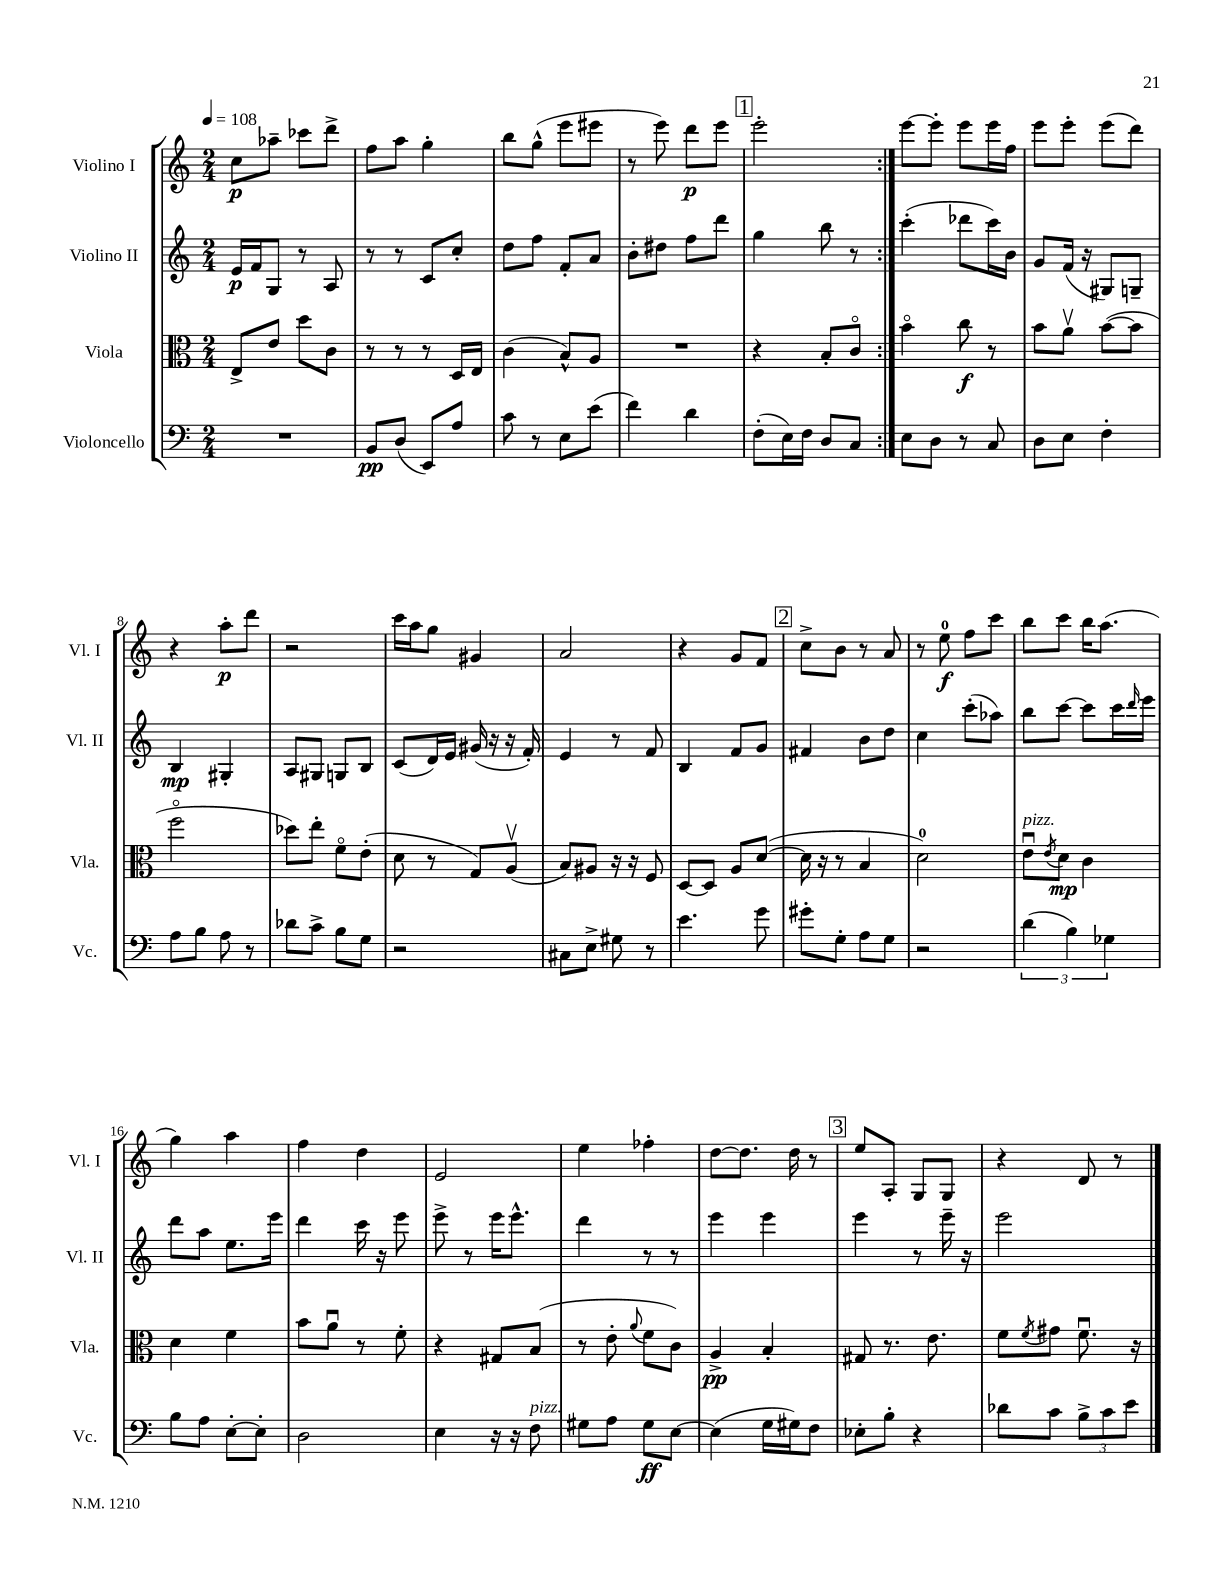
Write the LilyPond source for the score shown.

<<
\new StaffGroup <<
\new Staff = "s0" \with { instrumentName = "Violino I" shortInstrumentName = "Vl. I" } {
    \clef treble \key c \major \numericTimeSignature \time 2/4 \tempo 4 = 108
    \repeat volta 2 { c''8\p aes''8-- ces'''8 d'''8-> |
    f''8 a''8 g''4-. |
    b''8 g''8-^( e'''8 eis'''8 |
    r8 e'''8) d'''8\p e'''8 |
    \mark \markup { \box "1" } e'''2-. | }
    e'''8~ e'''8-. e'''8 e'''16 f''16 |
    e'''8 e'''8-. e'''8( d'''8) |
    r4 a''8-.\p d'''8 |
    r2 |
    c'''16 a''16 g''8 gis'4 |
    a'2 |
    r4 g'8 f'8 |
    \mark \markup { \box "2" } c''8-> b'8 r8 a'8 |
    r8 e''8-0\f f''8 c'''8 |
    b''8 c'''8 b''16 a''8.( |
    g''4) a''4 |
    f''4 d''4 |
    e'2 |
    e''4 fes''4-. |
    d''8~ d''8. d''16 r8 |
    \mark \markup { \box "3" } e''8 a8-. g8 g8 |
    r4 d'8 r8 \bar "|." |
}
\new Staff = "s1" \with { instrumentName = "Violino II" shortInstrumentName = "Vl. II" } {
    \clef treble \key c \major \numericTimeSignature \time 2/4
    \repeat volta 2 { e'16\p f'16 g8 r8 a8 |
    r8 r8 c'8 c''8-. |
    d''8 f''8 f'8-. a'8 |
    b'8-. dis''8 f''8 d'''8 |
    \mark \markup { \box "1" } g''4 b''8 r8 | }
    c'''4-.( des'''8 c'''16) b'16 |
    g'8 f'16( r16 gis8) g8-- |
    b4\mp gis4-. |
    a8 gis8 g8 b8 |
    c'8( d'16) e'16 gis'16( r16 r16 f'16-.) |
    e'4 r8 f'8 |
    b4 f'8 g'8 |
    \mark \markup { \box "2" } fis'4 b'8 d''8 |
    c''4 c'''8-.( aes''8) |
    b''8 c'''8~ c'''8 c'''16 \grace { d'''16 } e'''16 |
    d'''8 a''8 e''8. e'''16 |
    d'''4 c'''16 r16 e'''8 |
    e'''8-> r8 e'''16 e'''8.-^ |
    d'''4 r8 r8 |
    e'''4 e'''4 |
    \mark \markup { \box "3" } e'''4 r8 e'''16-- r16 |
    e'''2 \bar "|." |
}
\new Staff = "s2" \with { instrumentName = "Viola" shortInstrumentName = "Vla." } {
    \clef alto \key c \major \numericTimeSignature \time 2/4
    \repeat volta 2 { e8-> e'8 d''8 c'8 |
    r8 r8 r8 d16 e16 |
    c'4( b8-^) a8 |
    R2 |
    \mark \markup { \box "1" } r4 b8-. c'8\flageolet | }
    b'4\flageolet c''8\f r8 |
    b'8 a'8\upbow b'8~( b'8 |
    f''2\flageolet |
    des''8) e''8-. f'8\flageolet e'8-.( |
    d'8 r8 g8) a8\upbow( |
    b8) ais8 r16 r16 f8 |
    d8~ d8 a8 d'8~( |
    \mark \markup { \box "2" } d'16 r16 r8 b4 |
    d'2-0) |
    e'8\downbow^\markup { \italic "pizz." } \acciaccatura { e'8 } d'8\mp c'4 |
    d'4 f'4 |
    b'8 a'8\downbow r8 f'8-. |
    r4 gis8 b8( |
    r8 e'8-. \appoggiatura { a'8 } f'8 c'8) |
    a4->\pp b4-. |
    \mark \markup { \box "3" } gis8 r8. e'8. |
    f'8 \acciaccatura { f'8 } gis'8 f'8.\downbow r16 \bar "|." |
}
\new Staff = "s3" \with { instrumentName = "Violoncello" shortInstrumentName = "Vc." } {
    \clef bass \key c \major \numericTimeSignature \time 2/4
    \repeat volta 2 { R2 |
    b,8\pp d8( e,8) a8 |
    c'8 r8 e8 e'8( |
    f'4) d'4 |
    \mark \markup { \box "1" } f8-.( e16) f16 d8 c8 | }
    e8 d8 r8 c8 |
    d8 e8 f4-. |
    a8 b8 a8 r8 |
    des'8 c'8-> b8 g8 |
    r2 |
    cis8 e8-> gis8 r8 |
    e'4. g'8 |
    \mark \markup { \box "2" } gis'8-. g8-. a8 g8 |
    r2 |
    \tuplet 3/2 { d'4( b4) ges4 } |
    b8 a8 e8~-. e8-. |
    d2 |
    e4 r16 r16 f8^\markup { \italic "pizz." } |
    gis8 a8 gis8\ff e8~ |
    e4( g16 gis16) f8 |
    \mark \markup { \box "3" } ees8-. b8-. r4 |
    des'8 c'8 \tuplet 3/2 { b8-> c'8 e'8 } \bar "|." |
}
>>
>>
